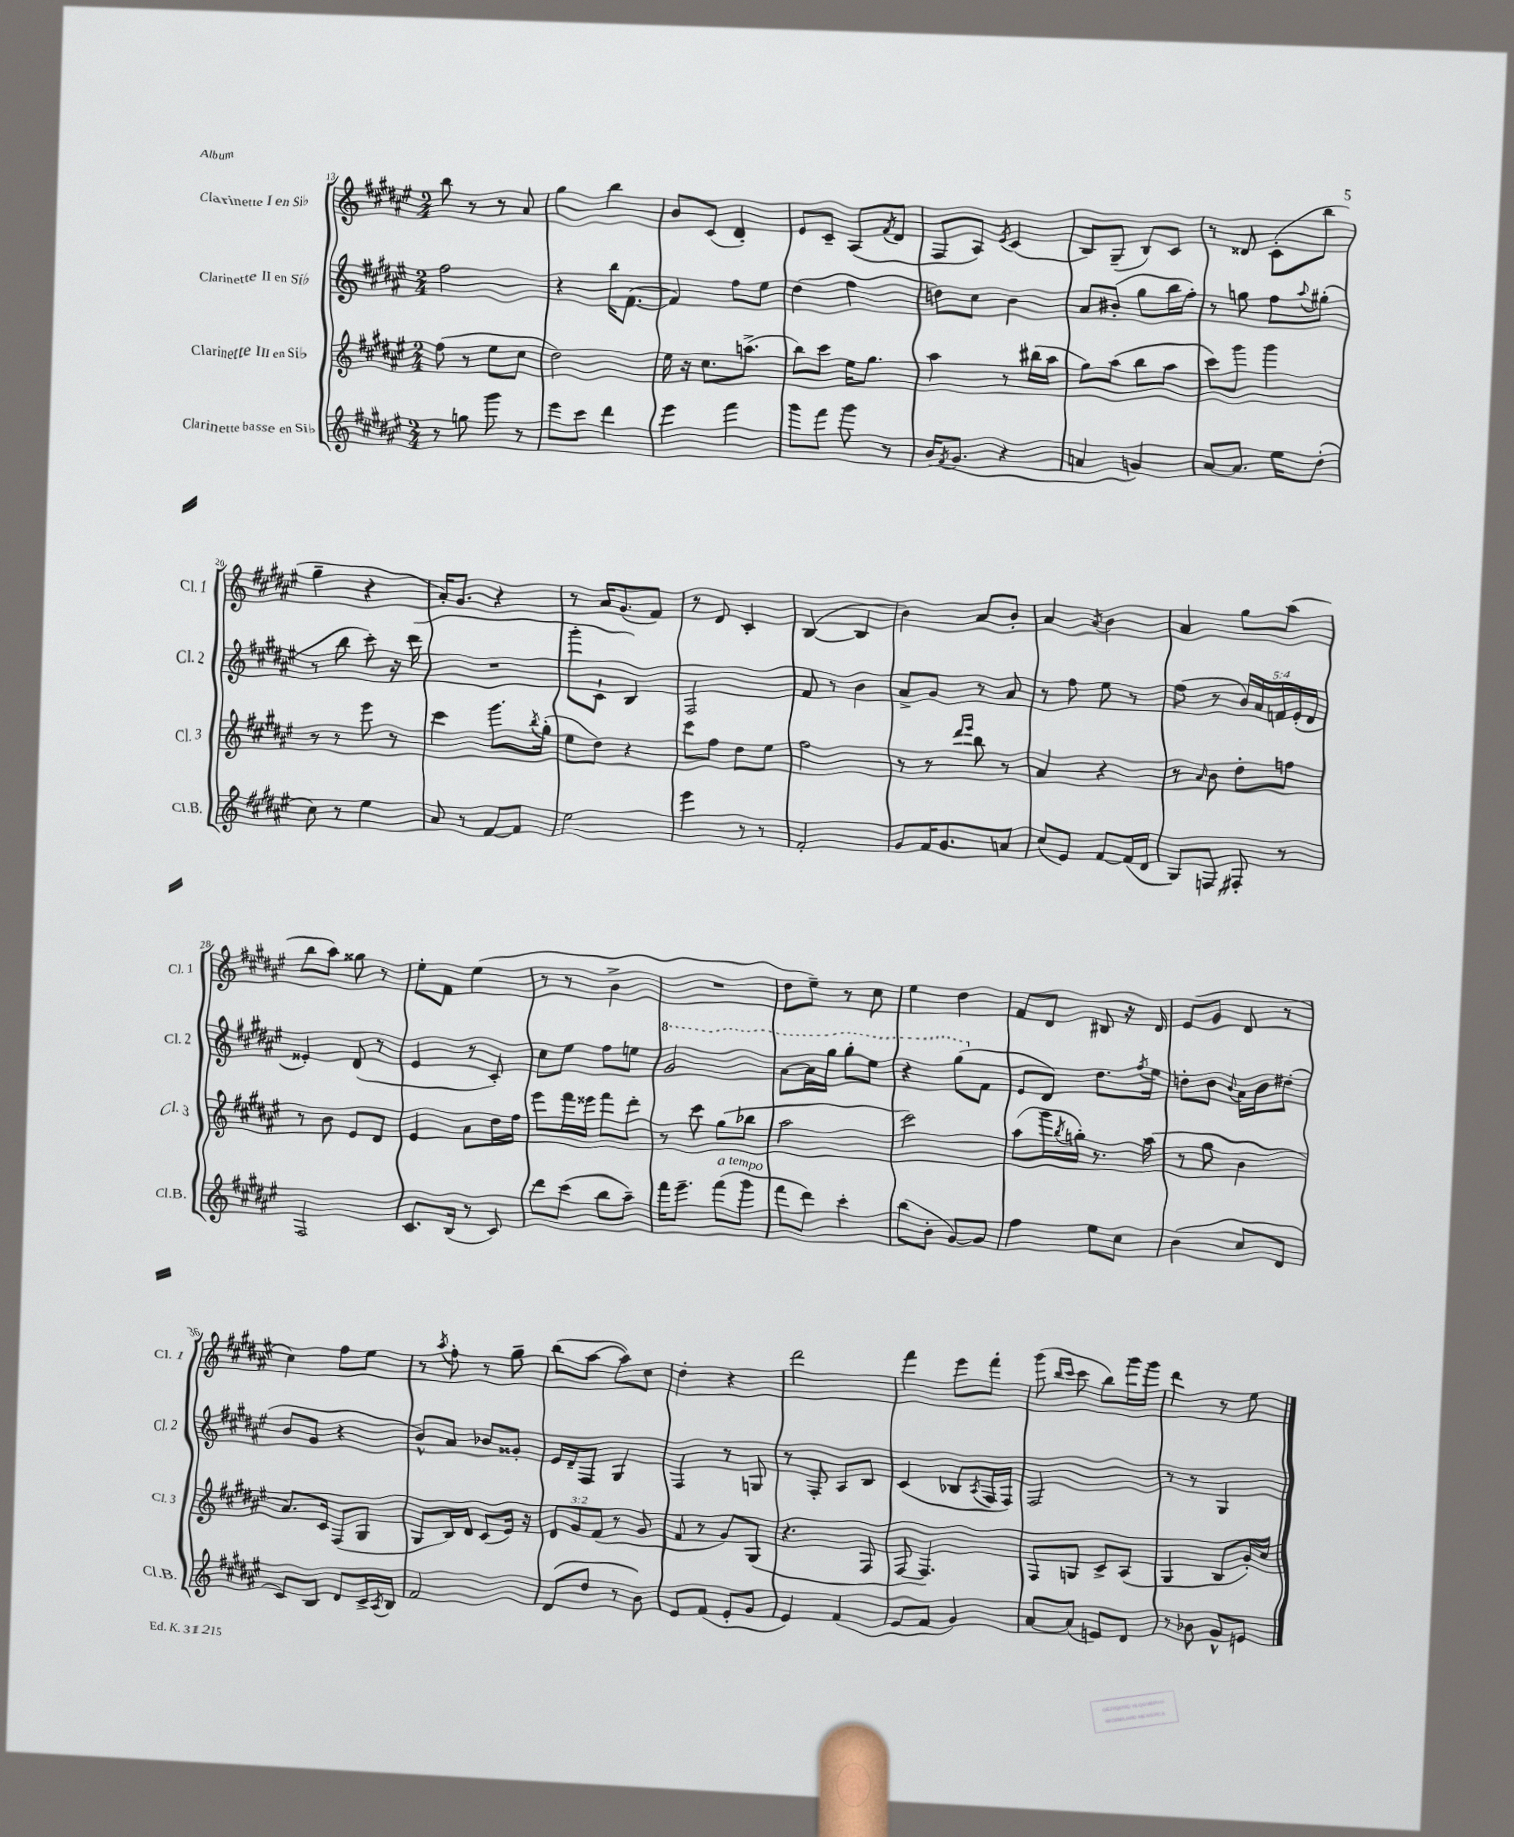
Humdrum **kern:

**kern	**kern	**kern	**kern
*part4	*part3	*part2	*part1
*staff4	*staff3	*staff2	*staff1
*I"Clarinette basse en Si♭	*I"Clarinette III en Si♭	*I"Clarinette II en Si♭	*I"Clarinette I en Si♭
*I'Cl.B.	*I'Cl. 3	*I'Cl. 2	*I'Cl. 1
*clefG2	*clefG2	*clefG2	*clefG2
*k[f#c#g#d#a#e#]	*k[f#c#g#d#a#e#]	*k[f#c#g#d#a#e#]	*k[f#c#g#d#a#e#]
*M2/4	*M2/4	*M2/4	*M2/4
=13	=13	=13	=13
8r	(8ff#\	2ff#\	8bb\
8ggn\	8r	.	8r
8ggg#\	8ee#\L	.	8r
8r	8cc#\J	.	8a#/
=14	=14	=14	=14
8eee#\L	2dd#\)	4r	4gg#\
8ccc#\J	.	.	.
4ddd#\	.	16bb\KL	4bb\
.	.	([8.f#\J	.
=15	=15	=15	=15
4eee#\	16ee#\	4f#/])	8b/L
.	16r	.	.
.	8.cc#\L	.	(8c#/J
4fff#\	.	8ff#\L	4d#'/)
.	(8.aan^\J	.	.
.	.	8ee#\J	.
=16	=16	=16	=16
8ggg#\L	8bb\L)	(4dd#\	8e#/L
8fff#\J	8ccc#\J	.	8c#~/J
8ggg#\	16ee#\KL	4ff#\	(8A#/L
.	8.gg#\J	.	.
.	.	.	8qf#/
8r	.	.	8d#/J
=17	=17	=17	=17
(16b/KL	4aa#\	8ddn\L)	8F#/L
8qf#/	.	.	.
8.g#/J	.	.	.
.	.	8cc#\J	8A#/J)
.	.	.	8qe#/
4r	8r	4b\	(4c#/
.	(16bb#X\LL	.	.
.	16aa#\JJ	.	.
=18	=18	=18	=18
4an/	8gg#\L)	8a#/L	8B/L)
.	(8aa#\J	(8b#X'/J	(8G#~/J
4gn/)	8bb\L	8gg#\L	8B/L)
.	8aa#\J	16bb\L	8c#/J
.	.	16ff#'\JJ)	.
=19	=19	=19	=19
[8a#/L	8ccc#\L)	8r	8r
8.a#/J]	8ggg#\J	8ggn\	8d##X/
.	4ggg#\	8ff#\L	(8c#'\L
16ee#\KL	.	.	.
.	.	8qqaa#/	.
(8dd#'\J	.	(8gg#X'\J	8bb\J
!!LO:LB:g=z
=20	=20	=20	=20
8cc#\)	8r	8r	4gg#~\
8r	8r	8bb\	.
4ee#\	8eee#\	8ccc#'\)	4r
.	8r	16r	.
.	.	(16ddd#\	.
=21	=21	=21	=21
8a#/	4ccc#\	2r	16a#'/KL)
.	.	.	8.g#/J
8r	.	.	.
[8f#/L	8.ggg#\L	.	4r
8f#/J]	.	.	.
.	8qbb/	.	.
.	(16gg#'\Jk	.	.
=22	=22	=22	=22
2ee#\	8ee#\L	8ggg#'\L	8r
.	8dd#\J)	8c#`\J	16a#/KL
.	.	.	(8.g#/
.	4r	4B/)	.
.	.	.	8f#/J)
=23	=23	=23	=23
4eee#\	8ccc#\L	2F#/	8r
.	8ff#\J	.	8d#/
8r	8dd#\L	.	4c#'/
8r	8ee#\J	.	.
=24	=24	=24	=24
2f#'/	2ff#\	8f#/	([4B/
.	.	8r	.
.	.	4b\	4B/]
=25	=25	=25	=25
8g#/L	8r	8a#^/L	4b\)
16f#/K	8r	8g#/J	.
8.g#/	.	.	.
.	16qqddd#/LL	.	.
.	16qqeee#/JJ	.	.
.	8bb\	8r	8a#/L
8an/J	8r	8a#/	8b'/J
=26	=26	=26	=26
(8cc#/L	4a#/	8r	4a#/
8e#/J)	.	8ff#\	.
.	.	.	8qa#/
[8f#/L	4r	8ee#\	4b\
(16f#/L]	.	8r	.
16d#/JJ	.	.	.
=27	=27	=27	=27
8G#/L)	8r	(8ff#\	4a#/
.	16qqa#/	.	.
8Fn/J	8b\	8r	.
8F#X'/	8dd#'\L	20b/LL)	8gg#\L
.	.	20a#/	.
.	.	20fn/	.
8r	8ffn\J	.	(8aa#\J
.	.	(20e#'/	.
.	.	20d#/JJ	.
!!LO:LB:g=z
=28	=28	=28	=28
2F#/	8r	4e##X'/)	8bb\L
.	8b\	.	8aa#\J)
.	8e#/L	(8d#/	8gg##X\
.	8d#/J	8r	8r
=29	=29	=29	=29
8.c#/L	4e#/	4e#/	8ee#'\L
.	.	.	8f#\J
(16B/Jk	.	.	.
8r	8a#\L	8r	(4ee#\
8c#/)	16dd#\L	8c#'/)	.
.	16ff#\JJ	.	.
=30	=30	=30	=30
8ddd#\L	8eee#\L	8cc#\L	8r
(8ccc#\J	16fff#\L	8ee#\J	8r
.	16eee##X\JJ	.	.
8bb\L	8fff#\L	8ff#\L	4b^\
8aa#~\J)	8ddd#'\J	8een\J	.
=31	=31	=31	=31
*	*	*8va	*
16fff#\KL	8r	2gg#/	2r
8.eee#~\J	.	.	.
.	8ccc#\	.	.
!LO:TX:a:i:t=a tempo	!	!	!
(8fff#\L	(8gg#\L	.	.
8ggg#\J	8bb-X\J	.	.
=32	=32	=32	=32
8fff#\L	2aa#\	[8aa#\L	8dd#\L
8ddd#\J)	.	16aa#\L]	8ee#~\J)
.	.	16ggg#\JJ	.
4ccc#'\	.	8ggg#'\L	8r
.	.	8eee#\J	8cc#\
=33	=33	=33	=33
(8bb\L	2ccc#\)	4r	4ee#\
8b'\J	.	.	.
[8g#/L)	.	(8ggg#\L	4dd#\
*	*	*X8va	*
8g#/J]	.	8f#\J	.
=34	=34	=34	=34
4ff#\	(8aa#\L	8e#/L	8f#/L
.	16ggg#\L	8d#/J)	8d#/J
.	8qbb/	.	.
.	16ggn'\JJ)	.	.
8ee#\L	8.r	8.dd#\L	8B#X/
8cc#\J	.	.	16r
.	.	8qff#/	.
.	(16aa#\	16ee#\Jk	16d#/
=35	=35	=35	=35
(4b\	8r	8ddn'\L	(8e#/L
.	8gg#\	8b\J	8g#/J
.	.	8qqb/	.
8cc#/L	4b\	16a#\LL	8d#/
.	.	16b\J	.
8d#/J	.	(8dd#X'\J	8r
!!LO:LB:g=z
=36	=36	=36	=36
8c#/L)	8.a#/L)	8b/L	4cc#\)
8B/J	.	8g#/J	.
.	16c#/Jk	.	.
8d#/L	(8F#/L	4r	8ff#\L
16c#^/L	8G#/J	.	8ee#\J
8qA#/	.	.	.
16B/JJ	.	.	.
=37	=37	=37	=37
2f#/	8G#/L	8b^^/L)	8r
.	.	.	8qaa#/
.	16B/L)	8a#/J	8ff#'\
.	16d#/JJ	.	.
.	(8c#/L	8b-X/L	8r
.	16e#/Jk)	8g##X'/J	8gg#~\
.	16r	.	.
=38	=38	=38	=38
(8d#/L	12d#/L	16e#/LL	(8bb\L
.	.	16d#~/J	.
.	12g#/	.	.
8dd#/J	.	8F#/J	[8aa#\J
.	(12f#/J	.	.
8r	8r	4G#/	8aa#\L])
8b\)	8g#/	.	8cc#\J
=39	=39	=39	=39
8e#/L	8f#/	4F#/	4dd#'\
(8f#/J	8r	.	.
8e#'/L	8g#/L)	8r	4r
8g#/J	(8G#/J	8Gn/	.
=40	=40	=40	=40
4e#/)	4.r	8r	2ddd#\
.	.	8F#'/	.
(4f#/	.	8A#/L	.
.	8F#/	8B/J	.
=41	=41	=41	=41
8e#/L	[8F#/	(4c#/	4fff#\
8f#/J	4.F#/])	.	.
4g#/)	.	8B-X/L	8eee#\L
.	.	8qA#/	.
.	.	16F#/L	8fff#'\J
.	.	16F#/JJ)	.
=42	=42	=42	=42
[8a#/L	8F#/L	2F#/	(8ggg#\
.	.	.	16qqbb/LL
.	.	.	16qqccc#/JJ
(8a#/J]	8Gn/J	.	8ccc#\
8en/L)	8c#^/L	.	8bb\L)
8d#/J	(8A#/J	.	16ggg#\L
.	.	.	16ggg#\JJ
=43	=43	=43	=43
8r	4G#/	8r	4ddd#\
8b-X\	.	8r	.
8g#^^/L	8B/L	4G#/	8r
8en/J	16g#'/L)	.	8ee#\
.	16cc#/JJ	.	.
==	==	==	==
*-	*-	*-	*-
